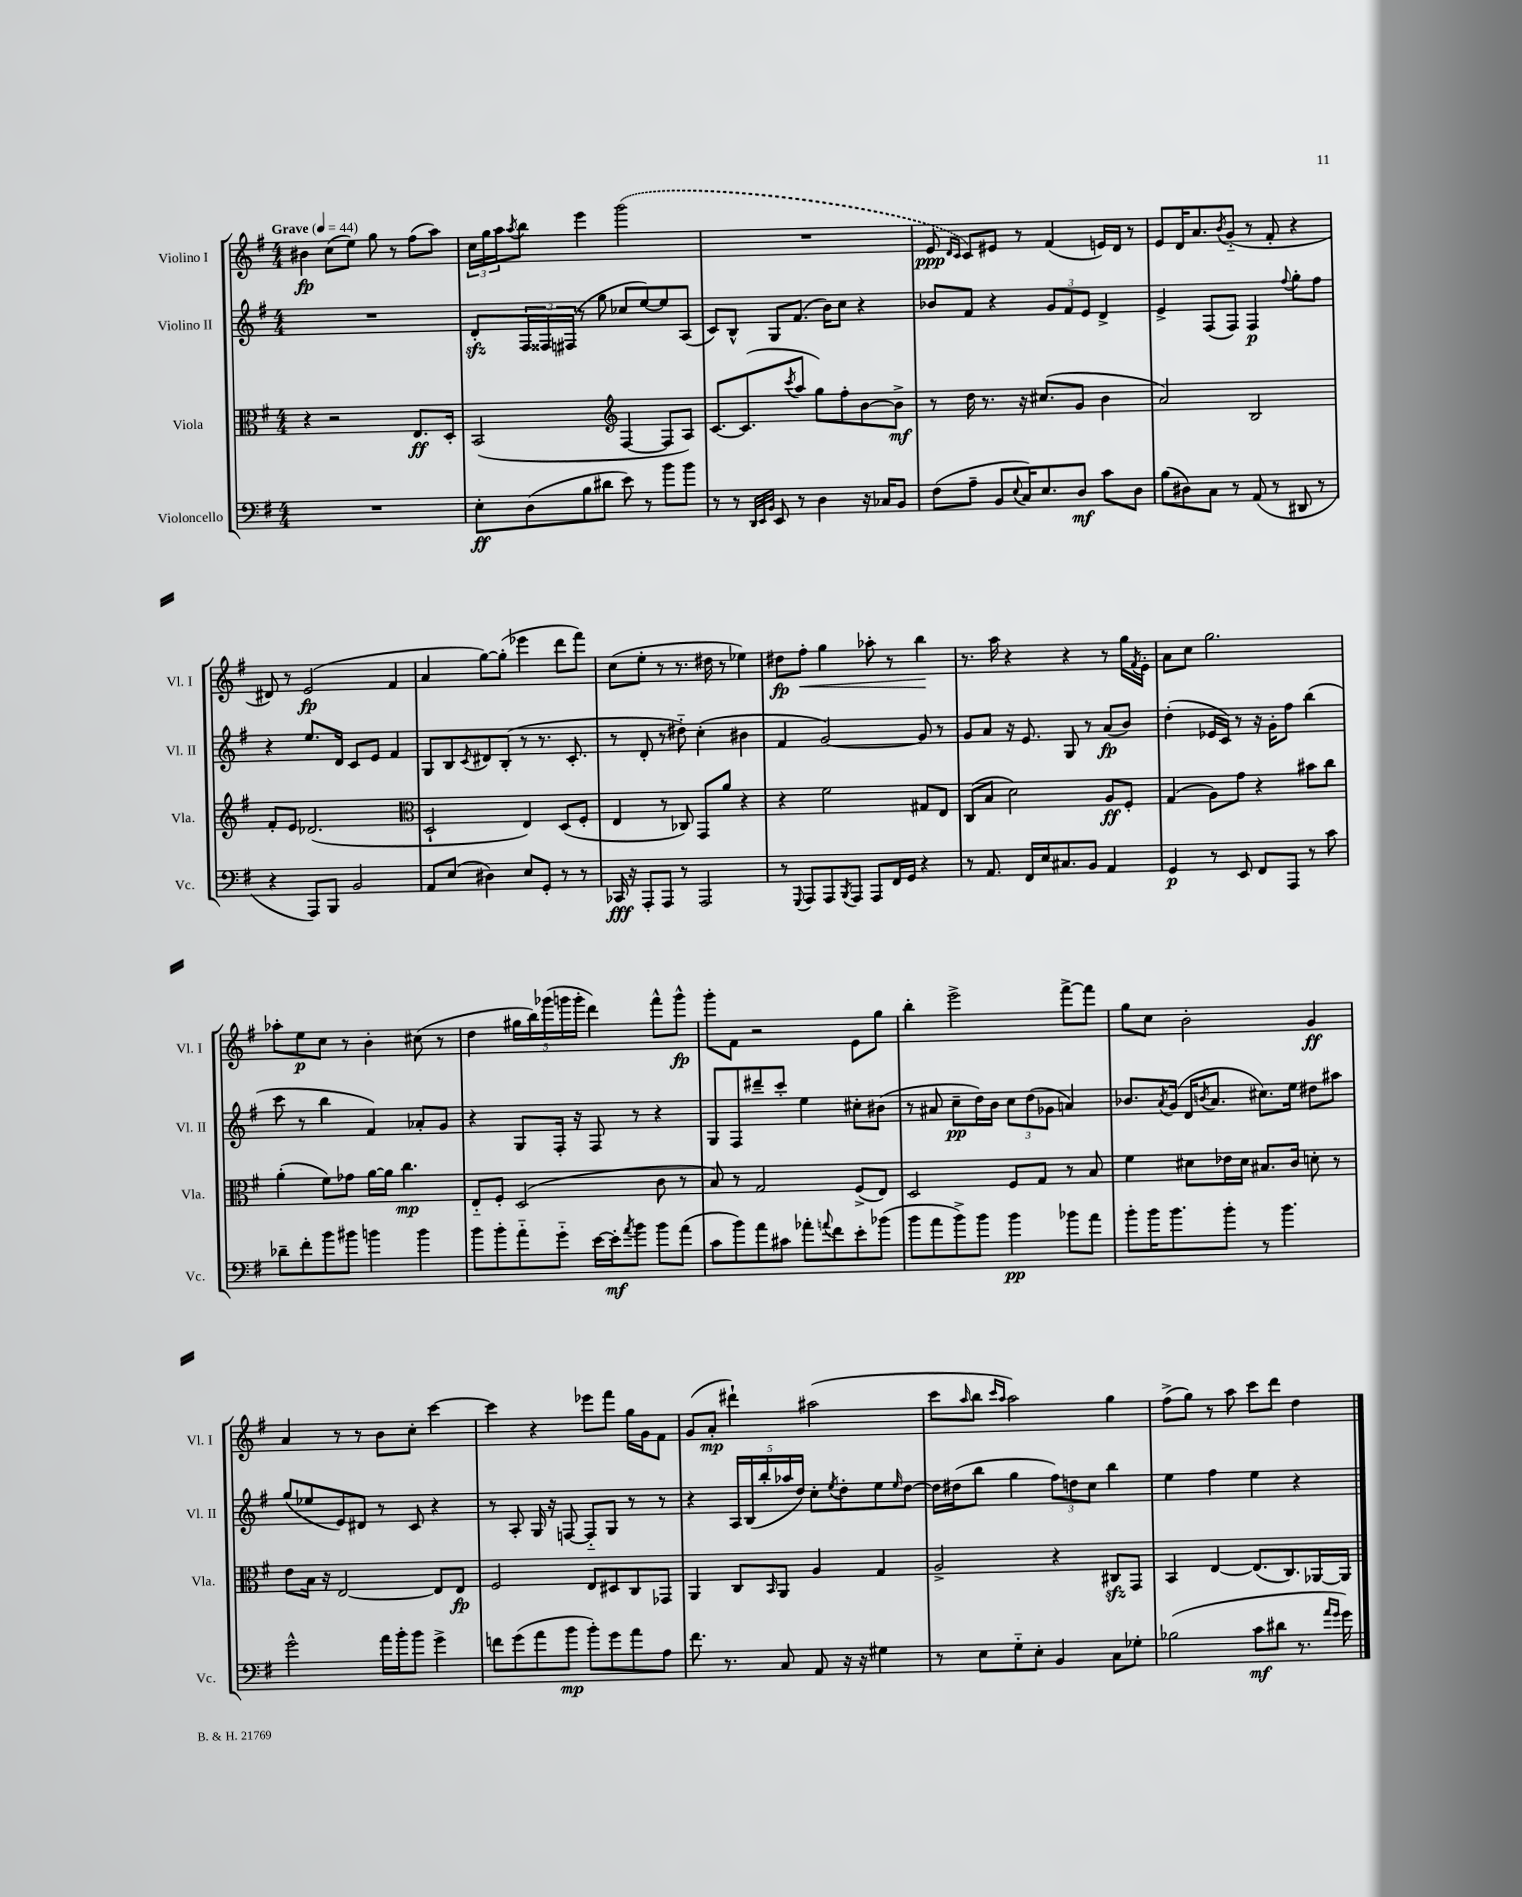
<<
\new StaffGroup <<
\new Staff = "s0" \with { instrumentName = "Violino I" shortInstrumentName = "Vl. I" } {
    \clef treble \key g \major \numericTimeSignature \time 4/4 \tempo "Grave" 4 = 44
    bis'4\fp c''8( e''8) g''8 r8 fis''8( a''8) |
    \tuplet 3/2 { c''16 g''16 a''16 } \acciaccatura { a''8 } b''8 e'''4 \once \slurDashed g'''2( |
    R1 |
    e'8\ppp \grace { d'16 c'16 } c'8) eis'8 r8 fis'4( e'16) d'16 r8 |
    e'8 d'16 a'8. \acciaccatura { b'8 } g'8-_( r8 fis'8-. r4 |
    dis'8) r8 e'2\fp( fis'4 |
    a'4 g''8~) g''8-.( ees'''4 d'''8 fis'''8) |
    c''8( e''8-. r8 r8. dis''16 r8 ees''4) |
    dis''8\fp fis''8-.\< g''4 aes''8-. r8 b''4\! |
    r8. a''16 r4 r4 r8 g''16 \acciaccatura { fis'8 } e'16-. |
    a'8 c''8 g''2. |
    aes''8-. e''8\p c''8 r8 b'4-. cis''8( r8 |
    d''4 \tuplet 5/4 { gis''16 b''16) ges'''16( g'''16 g'''16-. } d'''4) fis'''8-^ g'''8-^\fp |
    g'''8-. fis'8 r2 e'8 g''8 |
    b''4-. e'''2-> fis'''8~-> fis'''8 |
    g''8 c''8 b'2-. g'4\ff |
    a'4 r8 r8 b'8 c''8-. c'''4~ |
    c'''4 r4 ees'''8 fis'''8 g''16 g'16 fis'8 |
    g'8( a'8-.\mp dis'''4-!) ais''2( |
    c'''8 \grace { a''16 } b''8 \grace { c'''16 a''16 } a''2) g''4 |
    fis''8->( g''8) r8 a''8 c'''8 d'''8 d''4 \bar "|." |
}
\new Staff = "s1" \with { instrumentName = "Violino II" shortInstrumentName = "Vl. II" } {
    \clef treble \key g \major \numericTimeSignature \time 4/4
    R1 |
    d'8-.\sfz \tuplet 3/2 { fis16 fisis16 fis16( } r8 g''8 ces''8 e''8~) e''8 a8( |
    c'8) b8-^ g8 fis'8.( b'16) c''8 r4 |
    bes'8 fis'8 r4 \tuplet 3/2 { g'8 fis'8 e'8 } d'4-> |
    e'4-> fis8( fis8) fis4\p \appoggiatura { fis''8 } g''8-. fis''8 |
    r4 e''8. d'16 c'8 e'8 fis'4 |
    g8 b8 \acciaccatura { c'8 } dis'8 b8-.( r8 r8. c'8.-. |
    r8 d'8-. r8 dis''8-_) c''4-.( bis'4 |
    fis'4 g'2~) g'8 r8 |
    g'8 a'8 r16 e'8. g8 r8 a'8\fp( b'8) |
    d''4-.( ees'16 c'16) r8 r16 g'16-. fis''8 b''4( |
    c'''8 r8 b''4 fis'4) aes'8-. g'8 |
    r4 g8 fis16-. r16 fis8 r8 r4 |
    g8 fis8 dis'''8-- c'''8-. e''4 cis''8-. bis'8( |
    r8 ais'8 c''8--\pp d''16) b'16 \tuplet 3/2 { c''8 d''8( ges'8 } a'4) |
    bes'8. \acciaccatura { a'8 } g'16( d'16 \acciaccatura { b'8 } a'8. cis''8.) e''16 dis''8 ais''8 |
    g''8( ees''8 e'8) dis'8 r8 c'8 r4 |
    r8 a8-. g16 r16 f8~ f8-_ g8 r8 r8 |
    r4 \tuplet 5/4 { a16 b16( b''16-. aes''16 d''16) } c''8-. \acciaccatura { e''8 } d''8-. e''8 \grace { e''16 } d''8~ |
    d''16 dis''16( b''8 g''4 \tuplet 3/2 { fis''8) d''8 c''8 } b''4 |
    e''4 fis''4 e''4 r4 \bar "|." |
}
\new Staff = "s2" \with { instrumentName = "Viola" shortInstrumentName = "Vla." } {
    \clef alto \key g \major \numericTimeSignature \time 4/4
    r4 r2 e8.\ff d16-. |
    b,2( \clef treble fis4~ fis8 a8) |
    c'8.~ c'8.( \acciaccatura { c'''8 } a''8 g''8) fis''8-. b'8~ b'8->\mf |
    r8 d''16 r8. r16 cis''8.( g'8 b'4 |
    a'2) b2 |
    fis'8-. e'8 des'2.( |
    \clef alto d2-! e4) d8( fis8-. |
    e4 r8 ces8) g,8 a'8 r4 |
    r4 fis'2 gis8 e8 |
    c8( b8 d'2) a8\ff fis8-. |
    g4( a8) g'8 r4 bis'8 c''8 |
    a'4-.( fis'8) ges'8 a'16~ a'16 c''4.\mp |
    e8-_ fis8-. d2( c'8 r8 |
    b8) r8 g2 fis8->( e8) |
    d2 fis8 g8 r8 b8 |
    fis'4 dis'8 ees'16 dis'16 bis8. c'16 d'8-. r8 |
    e'8 b16 r16 e2~ e8 e8\fp |
    fis2 e8 dis8 c8 ges,8 |
    a,4 c8 \grace { b,16 } a,8 a4 g4 |
    a2-> r4 cis8\sfz g,8 |
    b,4 e4~ e8.( c8.) aes,16~ aes,16 \bar "|." |
}
\new Staff = "s3" \with { instrumentName = "Violoncello" shortInstrumentName = "Vc." } {
    \clef bass \key g \major \numericTimeSignature \time 4/4
    R1 |
    e8-.\ff d8( b8 dis'8 e'8) r8 b'8 b'8 |
    r8 r8 \grace { d,32 e,32 b,32 } e,8 r8 d4 r16 ces16 b,8 |
    fis8( a8-- b,8 \appoggiatura { e8 } c16) e8. d8\mf c'8 d8 |
    b8( dis8) c8 r8 a,8( r8 dis,8 r8 |
    r4 a,,8) b,,8 b,2 |
    a,8 e8( dis4) e8 g,8-. r8 r8 |
    ces,16\fff r16 a,,8-. a,,8 r8 a,,2 |
    r8 \appoggiatura { g,,8 } a,,8 a,,8 \acciaccatura { b,,8 } a,,8 a,,8 fis,16 g,16 r4 |
    r8 a,8. fis,16 e16 cis8. b,8 a,4 |
    g,4\p r8 e,8 fis,8 a,,8 r8 c'8 |
    des'8-- fis'8-. b'8 bis'8 b'4 b'4 |
    b'8 b'8-. a'8-_ g'8-_ e'16~ e'16-.\mf \acciaccatura { a'8 } b'8 b'8 a'8( |
    c'8 b'8) a'8 cis'8 aes'8-. \appoggiatura { a'8 } fis'8 e'8-. bes'8( |
    b'8 a'8 b'8->) b'8 b'4\pp bes'8 a'8 |
    b'8-. b'16 b'8. b'8-. r8 b'4. |
    g'2-^ a'16 b'16-. b'8 g'4-> |
    f'8 g'8( a'8 b'8\mp b'8-.) g'8 a'8 a8 |
    fis'8. r8. c8 a,8 r16 r16 gis4 |
    r8 e8 g8-_ e8-. b,4 c8 ges8-. |
    bes2( c'8\mf dis'8 r8. \grace { a'16 g'16 } g'16) \bar "|." |
}
>>
>>
\layout { \context { \Score \remove "Bar_number_engraver" } }
